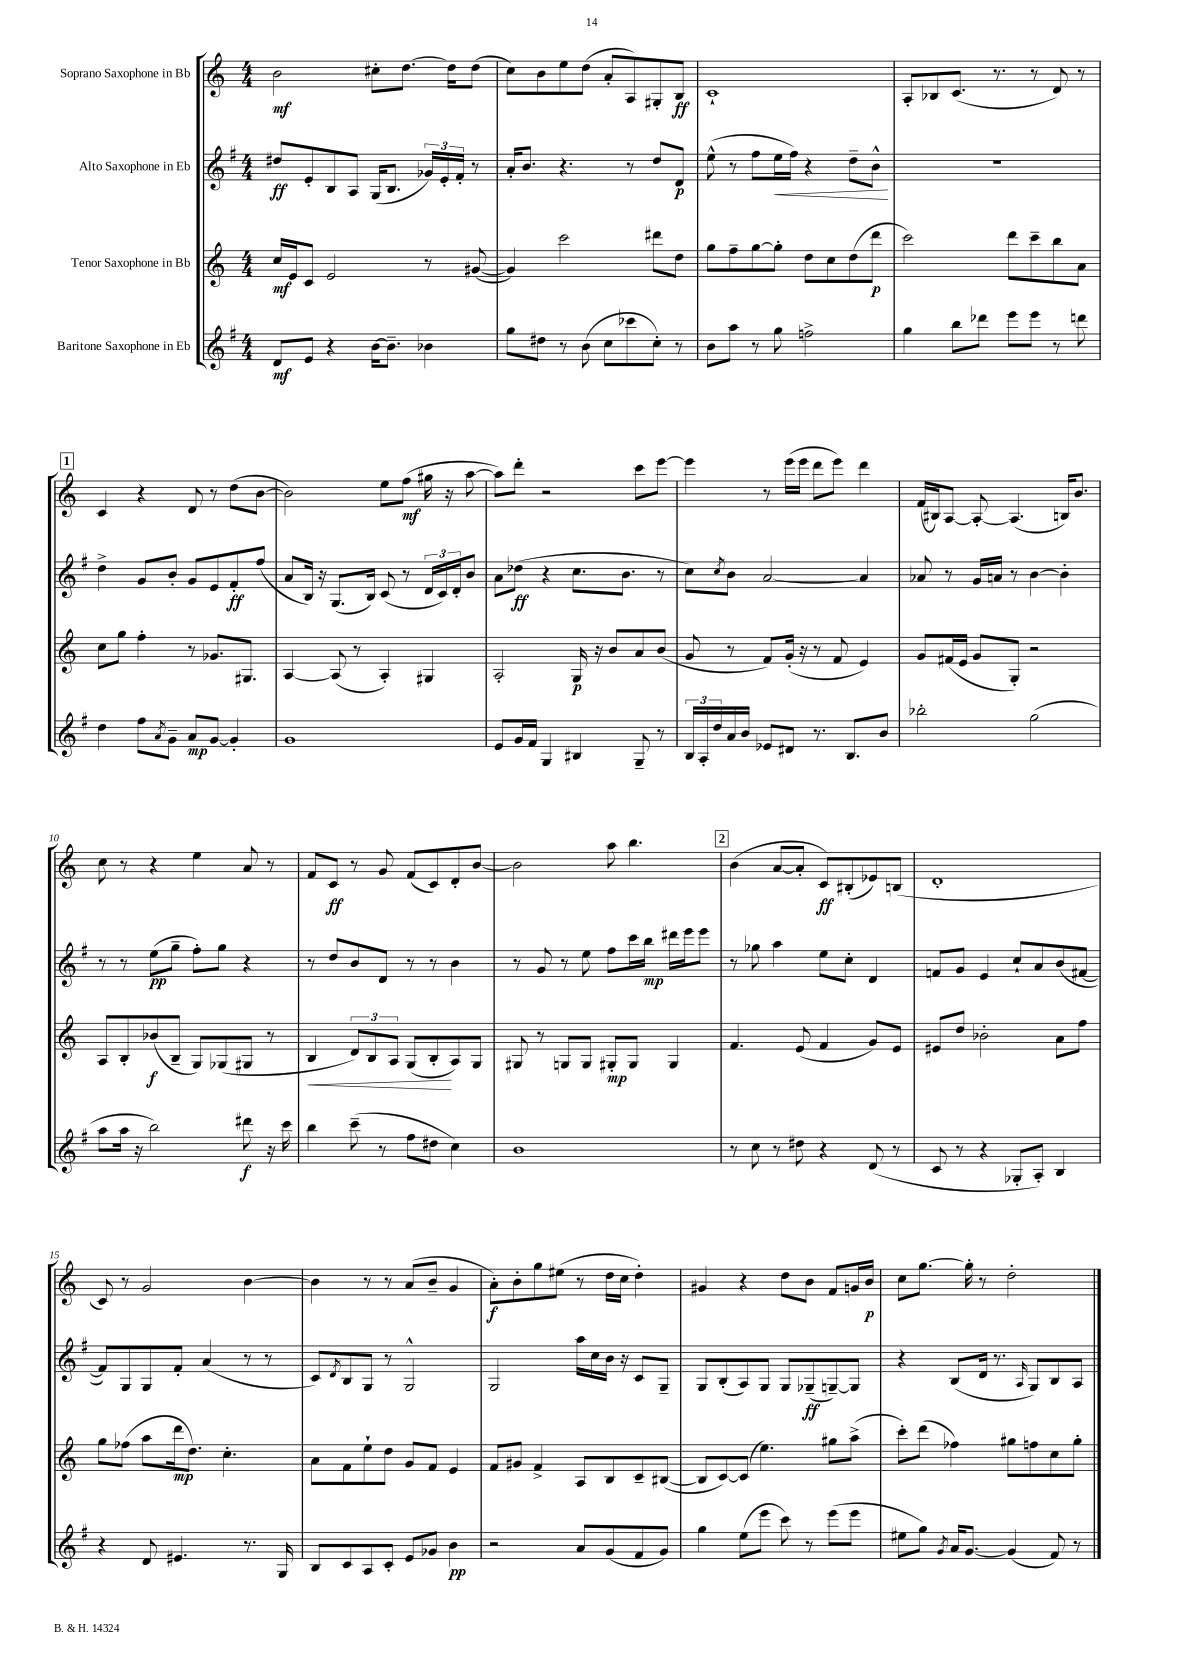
<<
\new StaffGroup <<
\new Staff = "s0" \with { instrumentName = "Soprano Saxophone in Bb" } {
    \clef treble \key c \major \numericTimeSignature \time 4/4
    b'2\mf cis''8-. d''8.~ d''16 d''8( |
    c''8) b'8 e''8 d''8( a'8-. a8) gis8-. b8\ff |
    c'1-! |
    a8-. bes8 c'8.( r8. r8 d'8) r8 |
    \mark \markup { \box "1" } c'4 r4 d'8 r8 d''8( b'8~ |
    b'2) e''8 f''8\mf( gis''16 r16 a''8~ |
    a''8) d'''8-. r2 c'''8 e'''8~ |
    e'''4 r8 e'''16( e'''16 d'''8 e'''8) d'''4 |
    f'16( bis16) a8~ a8~-. a4.( b16) b'8. |
    c''8 r8 r4 e''4 a'8 r8 |
    f'8 c'8\ff r8 g'8 f'8( c'8) d'8-. b'8~ |
    b'2 a''8 b''4. |
    \mark \markup { \box "2" } b'4( a'8~ a'8-. c'8\ff) bis8-.( ees'8) b8( |
    d'1-. |
    c'8) r8 g'2 b'4~ |
    b'4 r8 r8 a'8( b'8-- g'4 |
    a'8-.\f) b'8-. g''8 eis''8( r8 d''16 c''16 d''4-.) |
    gis'4 r4 d''8 b'8 f'8 g'16 b'16\p |
    c''8 g''8.~ g''16-. r8 d''2-. \bar "|." |
}
\new Staff = "s1" \with { instrumentName = "Alto Saxophone in Eb" } {
    \clef treble \key g \major \numericTimeSignature \time 4/4
    dis''8\ff e'8-. b8 a8 g16( b8. \tuplet 3/2 { ges'16) e'16-. fis'16-. } r8 |
    a'16-. b'8. r4. r8 d''8 d'8\p |
    e''8-^( r8 fis''8 e''16\< fis''16) r4 d''8-- b'8-^\! |
    R1 |
    \mark \markup { \box "1" } d''4-> g'8 b'8-. g'8 e'8 fis'8-.\ff fis''8( |
    a'8 b16) r16 g8.( b16) c'8( r8 \tuplet 3/2 { d'16 c'16) d'16-. } b'8 |
    a'8 des''8\ff( r4 c''8. b'8. r8 |
    c''8) \acciaccatura { c''8 } b'8 a'2~ a'4 |
    aes'8 r8 g'16 a'16 r8 b'4~ b'4-. |
    r8 r8 e''8\pp( g''8-- fis''8-.) g''8 r4 |
    r8 d''8 b'8 d'8 r8 r8 b'4 |
    r8 g'8 r8 e''8 fis''8 c'''16 b''16\mp dis'''16 e'''16 e'''8 |
    \mark \markup { \box "2" } r8 ges''8 a''4 e''8 c''8-. d'4 |
    f'8 g'8 e'4 c''8-! a'8 b'8( fis'8~ |
    fis'8) g8 g8 fis'8-. a'4( r8 r8 |
    c'8) \acciaccatura { d'8 } b8 g8 r8 g2-^ |
    g2 a''16 c''16 b'16 r16 c'8 g8-- |
    g8 b8-.( a8) g8 g8 ges8--\ff( g8~--) g8 |
    r4 b8( d'16 r8. \grace { a16 } g8) b8 a8 \bar "|." |
}
\new Staff = "s2" \with { instrumentName = "Tenor Saxophone in Bb" } {
    \clef treble \key c \major \numericTimeSignature \time 4/4
    c''16\mf e'16 c'8 e'2 r8 gis'8~( |
    gis'4) c'''2 dis'''8 d''8 |
    g''8 f''8-- g''8~ g''8-. d''8 c''8 d''8( d'''8\p |
    c'''2) d'''8 c'''8-- b''8 a'8 |
    \mark \markup { \box "1" } c''8 g''8 f''4-. r8 ges'8. gis8. |
    a4~ a8( r8 a4-.) gis4 |
    a2-. g16\p r16 b'8 a'8 b'8( |
    g'8 r8 f'8) g'16-.( r16 r8 f'8 e'4) |
    g'8 fis'16( e'16 g'8 g8-.) r2 |
    a8 b8-. bes'8\f( b8-- g8) ges8( gis8 r8 |
    b4\< \tuplet 3/2 { d'8) b8 a8 } g8( b8-.\! a8) g8 |
    gis8 r8 g8 g8 gis8-.\mp gis8 gis4 |
    \mark \markup { \box "2" } f'4. e'8( f'4 g'8) e'8 |
    eis'8 d''8 bes'2-. a'8 f''8 |
    g''8 fes''8( a''8 d'''16\mp d''8.) c''4.-. |
    a'8 f'8 e''8-! d''8 g'8 f'8 e'4 |
    f'8 gis'8 f'4-> a8 b8 c'8-- bis8~( |
    bis8 c'8~) c'8( e''4.) gis''8 a''8->( |
    c'''8-.) d'''8( fes''4) gis''8 f''8 c''8 gis''8-. \bar "|." |
}
\new Staff = "s3" \with { instrumentName = "Baritone Saxophone in Eb" } {
    \clef treble \key g \major \numericTimeSignature \time 4/4
    d'8\mf e'8 r4 b'16~ b'8.-- bes'4 |
    g''8 dis''8 r8 b'8( c''8 ces'''8 c''8-.) r8 |
    b'8 a''8 r8 g''8 f''2-> |
    g''4 b''8 des'''8 e'''8 e'''8 r8 d'''8 |
    \mark \markup { \box "1" } d''4 fis''8 \acciaccatura { a'8 } g'8-- a'8\mp g'8~ g'4-. |
    g'1 |
    e'8 g'16 fis'16 g4 bis4 g8-- r8 |
    \tuplet 3/2 { b16 a16-. d''16 } a'16 b'16 ees'8 dis'8 r8. b8. b'8 |
    bes''2-. g''2( |
    a''8 a''16 r16 b''2) dis'''8\f r16 c'''16 |
    b''4 c'''8--( r8 fis''8 dis''8 c''4) |
    b'1 |
    \mark \markup { \box "2" } r8 c''8 r8 dis''8 r4 d'8( r8 |
    c'8 r8 r4 ges8-. a8-.) b4 |
    r4 d'8 eis'4. r8. g16 |
    b8 c'8 a8 c'8-. e'8 ges'8 b'4\pp |
    r2 a'8 g'8( fis'8 g'8) |
    g''4 e''8( e'''8 c'''8) r8 e'''8( e'''8 |
    eis''8 g''8) \acciaccatura { g'8 } a'16 g'8.~ g'4( fis'8) r8 \bar "|." |
}
>>
>>
